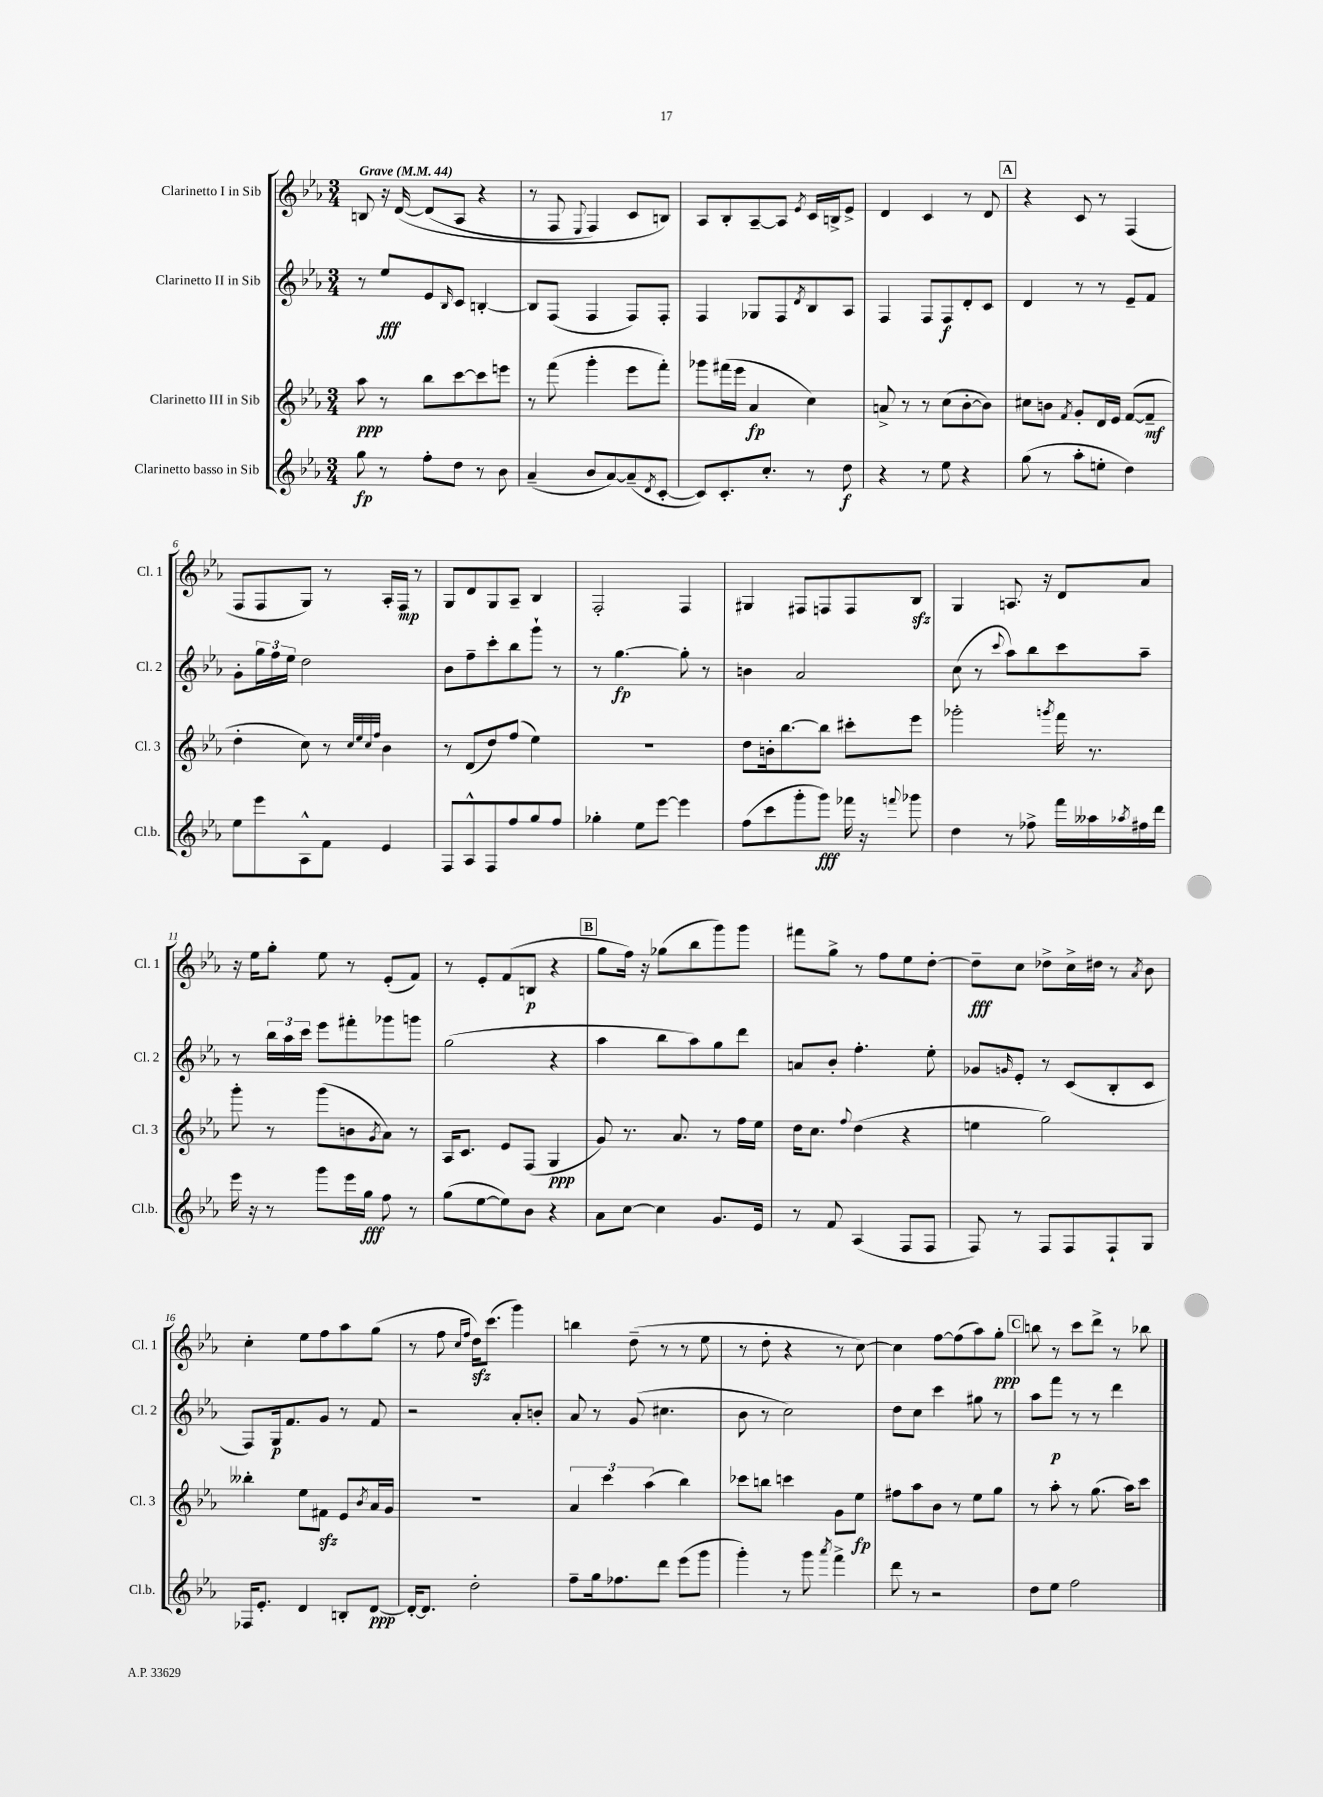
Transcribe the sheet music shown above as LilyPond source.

<<
\new StaffGroup <<
\new Staff = "s0" \with { instrumentName = "Clarinetto I in Sib" shortInstrumentName = "Cl. 1" } {
    \clef treble \key ees \major \numericTimeSignature \time 3/4 \tempo "Grave" 4 = 44
    b8 r16 d'16~\( d'8( aes8 r4 |
    r8 f8 \appoggiatura { ees8 } f4) c'8 b8\) |
    aes8 bes8-. aes8~-- aes8 \acciaccatura { ees'8 } c'16 b16-> ees'8-> |
    d'4 c'4 r8 d'8 |
    \mark \markup { \box "A" } r4 c'8 r8 f4( |
    f8 f8 g8) r8 aes16-. f16\mp r8 |
    g8 d'8 g8 aes8-- bes4 |
    f2-. f4 |
    gis4 fis8 f8 f8 bes8\sfz |
    g4 a8. r16 d'8 aes'8 |
    r16 ees''16 g''8-. ees''8 r8 ees'8-.( f'8) |
    r8 ees'8-. f'8( b8\p r4 |
    \mark \markup { \box "B" } g''8 f''16) r16 ges''8( bes''8 g'''8) g'''8 |
    fis'''8 g''8-> r8 f''8 ees''8 d''8~-. |
    d''8--\fff c''8 des''8-> c''16-> dis''16 r8 \acciaccatura { aes'8 } bes'8 |
    c''4-. ees''8 f''8 aes''8 g''8( |
    r8 f''8 \grace { c''16 f''16 } d''16\sfz) c'''8.( g'''4) |
    b''4 d''8--( r8 r8 ees''8 |
    r8 d''8-. r4 r8 c''8~) |
    c''4 f''8~ f''8( aes''8) g''8-.\ppp |
    \mark \markup { \box "C" } b''8 r8 c'''8 d'''8-> r8 bes''8 \bar "|." |
}
\new Staff = "s1" \with { instrumentName = "Clarinetto II in Sib" shortInstrumentName = "Cl. 2" } {
    \clef treble \key ees \major \numericTimeSignature \time 3/4
    r8 ees''8\fff ees'8 \grace { bes16 } c'8 b4~-. |
    b8 f8( f4 f8) f8-. |
    f4 ges8 f8 \acciaccatura { d'8 } bes8 aes8 |
    f4 f8 f8\f d'8-. c'8 |
    \mark \markup { \box "A" } d'4 r8 r8 ees'8-- f'8 |
    g'8-. \tuplet 3/2 { g''16 f''16 ees''16 } d''2 |
    bes'8 f''8-- c'''8-. bes''8 g'''8-! r8 |
    r8 g''4.~\fp g''8-. r8 |
    b'4 aes'2 |
    c''8( r8 \appoggiatura { c'''8 } aes''8) bes''8 c'''8 aes''8-- |
    r8 \tuplet 3/2 { bes''16 aes''16 c'''16 } ees'''8 fis'''8-. ges'''8 g'''8 |
    g''2( r4 |
    \mark \markup { \box "B" } aes''4 bes''8 aes''8) g''8 d'''8 |
    a'8 bes'8-. f''4.-. ees''8-. |
    ges'8 \grace { g'16 } ees'8-. r8 c'8( bes8-. c'8 |
    f8) g16\p f'8. g'8 r8 f'8 |
    r2 aes'8-. b'8-. |
    aes'8 r8 g'8( cis''4. |
    bes'8 r8 c''2) |
    d''8 c''8 c'''4 gis''8 r8 |
    \mark \markup { \box "C" } aes''8 f'''8\p r8 r8 d'''4 \bar "|." |
}
\new Staff = "s2" \with { instrumentName = "Clarinetto III in Sib" shortInstrumentName = "Cl. 3" } {
    \clef treble \key ees \major \numericTimeSignature \time 3/4
    aes''8\ppp r8 bes''8 c'''8~ c'''8 e'''8 |
    r8 f'''8( g'''4-. ees'''8 f'''8-.) |
    ges'''8 fis'''16( ees'''16 aes'4\fp c''4) |
    a'8-> r8 r8 c''8( bes'8~-. bes'8) |
    \mark \markup { \box "A" } cis''8 b'8 \acciaccatura { f'8 } g'8-. d'16 ees'16 f'8~( f'8--\mf |
    d''4-. c''8) r8 \grace { c''32 ees''32 c''32 f''32 } bes'4 |
    r8 d'8( d''8) f''8( ees''4) |
    R2. |
    d''8 b'16-. bes''8.~ bes''8 cis'''8-. ees'''8 |
    ges'''2-. \acciaccatura { g'''8 } f'''16 r8. |
    g'''8-. r8 g'''8( b'8 \acciaccatura { g'8 } aes'8) r8 |
    aes16 c'8. ees'8 f8( g4\ppp |
    \mark \markup { \box "B" } g'8) r8. aes'8. r8 f''16 ees''16 |
    d''16 c''8. \appoggiatura { f''8 } d''4( r4 |
    e''4 g''2) |
    beses''4-. ees''8 fis'8\sfz ees'8 \acciaccatura { bes'8 } aes'16 g'16 |
    R2. |
    \tuplet 3/2 { aes'4 c'''4 aes''4( } bes''4) |
    ces'''8 b''8 c'''4 g'8 ees''8\fp |
    fis''8 aes''8 bes'8 r8 ees''8 g''8 |
    \mark \markup { \box "C" } r8 aes''8-. r8 g''8.( aes''16) c'''8 \bar "|." |
}
\new Staff = "s3" \with { instrumentName = "Clarinetto basso in Sib" shortInstrumentName = "Cl.b." } {
    \clef treble \key ees \major \numericTimeSignature \time 3/4
    g''8\fp r8 f''8-. d''8 r8 bes'8 |
    aes'4--( bes'8 aes'8~) aes'8--( \acciaccatura { d'8 } c'8~-. |
    c'8) c'8.-. c''8.-. r8 d''8\f |
    r4 r8 ees''8 r4 |
    \mark \markup { \box "A" } g''8( r8 aes''8-. e''8-. d''4) |
    ees''8 ees'''8 aes8-^ f'8 ees'4 |
    f8 aes8-^ f8 f''8 g''8 f''8 |
    ges''4-. ees''8 ees'''8~ ees'''4 |
    f''8( c'''8 g'''8-. g'''8\fff) fes'''16 r16 \appoggiatura { f'''8 } ges'''8 |
    d''4 r8 fes''8-> f'''16 aeses''16 \acciaccatura { aes''8 } fis''16 d'''16 |
    ees'''16 r16 r8 g'''8 ees'''16 g''16\fff f''8 r8 |
    g''8( ees''8~ ees''8) bes'8 r4 |
    \mark \markup { \box "B" } aes'8 c''8~ c''4 g'8. ees'16 |
    r8 f'8 aes4( f8 f8 |
    f8) r8 f8 f8 f8-! g8 |
    fes16 ees'8.-. d'4 b8-. d'8~\ppp |
    d'16~-. d'8. d''2-. |
    f''8-- g''16 fes''8. d'''8 ees'''8( g'''8 |
    g'''4-.) r8 g'''8 \acciaccatura { aes'''8 } f'''4-> |
    d'''8 r8 r2 |
    \mark \markup { \box "C" } d''8 ees''8 f''2 \bar "|." |
}
>>
>>
